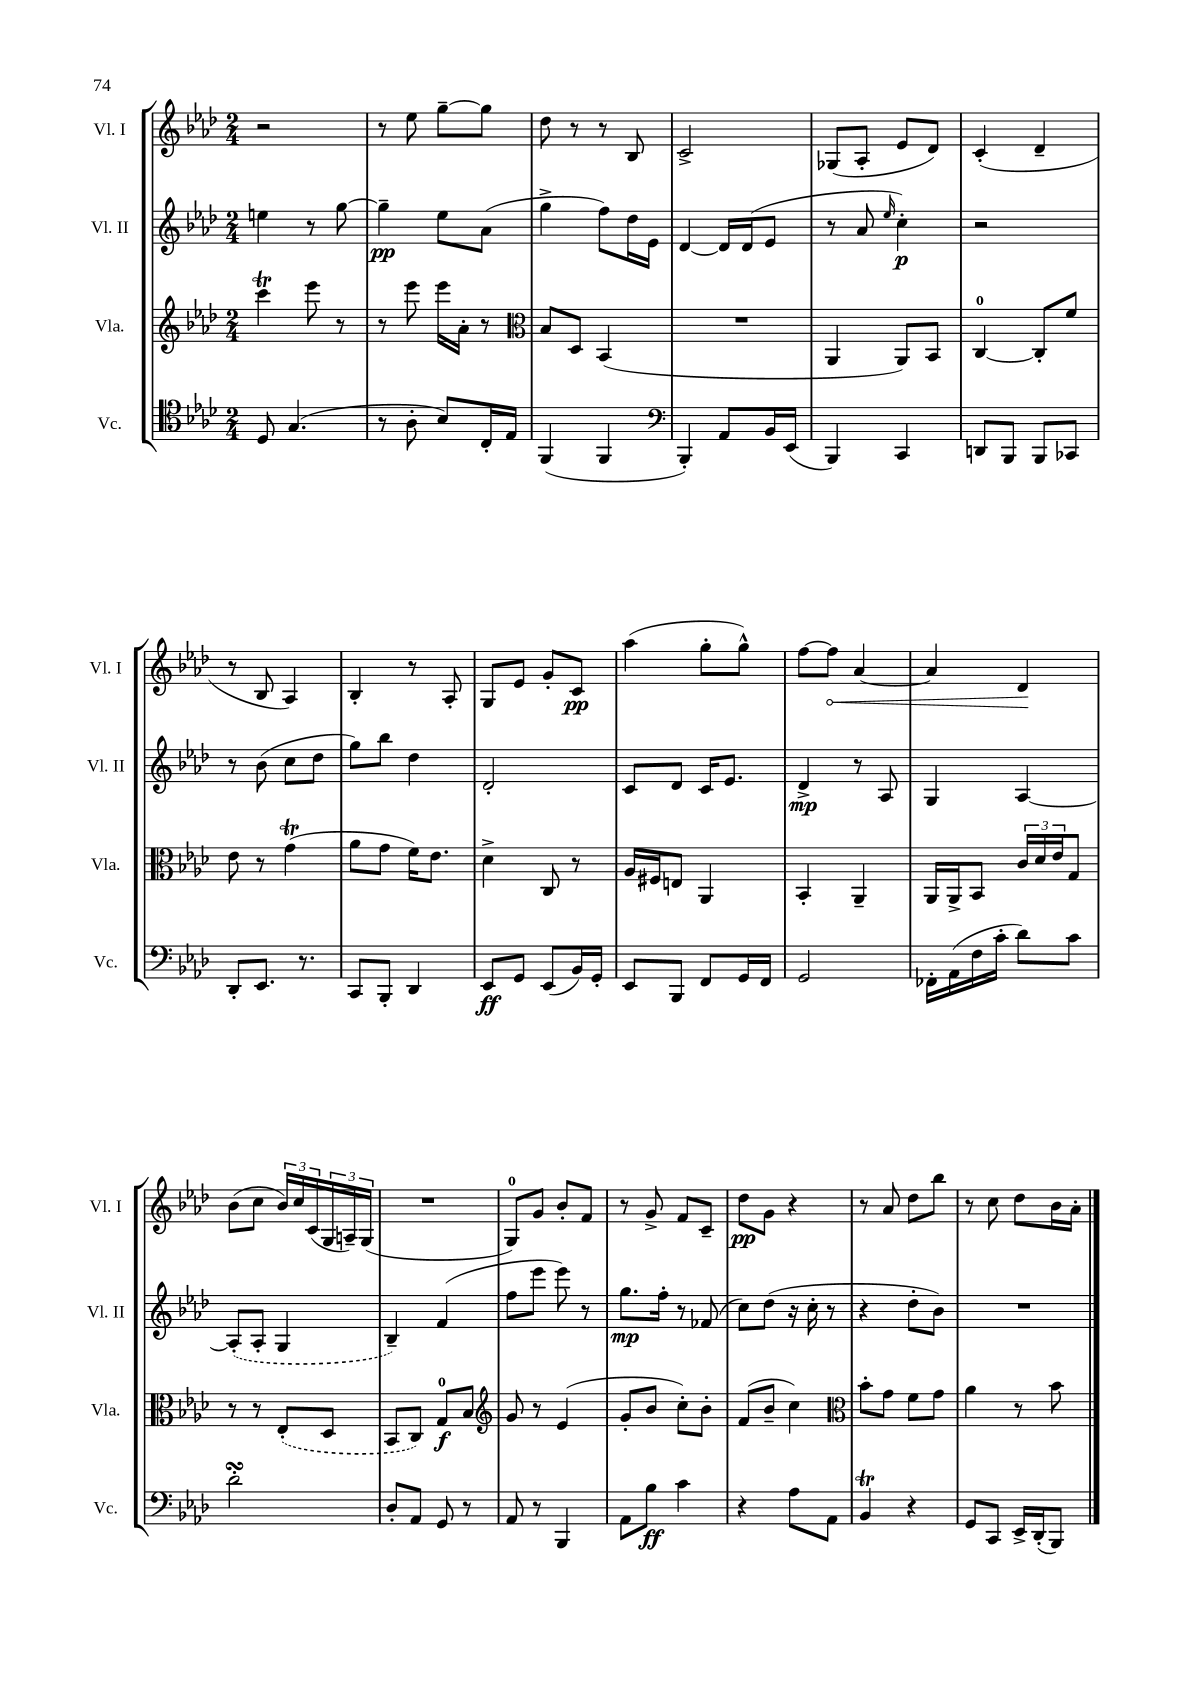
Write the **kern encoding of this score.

**kern	**kern	**kern	**kern
*staff4	*staff3	*staff2	*staff1
*clefC4	*clefG2	*clefG2	*clefG2
*k[b-e-a-d-]	*k[b-e-a-d-]	*k[b-e-a-d-]	*k[b-e-a-d-]
*M2/4	*M2/4	*M2/4	*M2/4
8D-	4ccc	4ee	2r
(4.G	.	.	.
.	8eee-	8r	.
.	8r	[8gg	.
=	=	=	=
8r	8r	4gg~]	8r
8A-'	8eee-	.	8ee-
8B-)	16eee-	8ee-	[8gg~
.	16a-'	.	.
16C'	8r	(8a-	8gg]
16E-	.	.	.
=	=	=	=
*	*clefC3	*	*
(4FF	8B-	4gg^	8dd-
.	8D-	.	8r
4FF	(4BB-	8ff)	8r
.	.	16dd-	8B-
.	.	16e-	.
=	=	=	=
*clefF4	*	*	*
4BBB-')	2r	[4d-	2c^
8AA-	.	16d-]	.
.	.	(16d-	.
16BB-	.	8e-	.
(16EE-	.	.	.
=	=	=	=
4BBB-)	4AA-	8r	(8G-
.	.	8a-	8A-'
.	.	16qqee-	.
4CC	8AA-)	4cc')	8e-
.	8BB-	.	8d-)
=	=	=	=
8DD	[4C	2r	(4c'
8BBB-	.	.	.
8BBB-	8C']	.	4d-~
8CC-	8f	.	.
=	=	=	=
8DD-'	8e-	8r	8r
8.EE-	8r	(8b-	8B-
.	(4g	8cc	4A-)
8.r	.	.	.
.	.	8dd-	.
=	=	=	=
8CC	8a-	8gg)	4B-'
8BBB-'	8g	8bb-	.
4DD-	16f)	4dd-	8r
.	8.e-	.	.
.	.	.	8A-'
=	=	=	=
8EE-	4d-^	2d-'	8G
8GG	.	.	8e-
(8EE-	8C	.	8g'
16BB-)	8r	.	8c
16GG'	.	.	.
=	=	=	=
8EE-	16A-	8c	(4aa-
.	16F#	.	.
8BBB-	8E	8d-	.
8FF	4AA-	16c	8gg'
.	.	8.e-	.
16GG	.	.	8gg^^)
16FF	.	.	.
=	=	=	=
2GG	4BB-'	4d-^	[8ff
.	.	.	8ff]
.	4AA-~	8r	[4a-
.	.	8A-	.
=	=	=	=
16FF-'	16AA-	4G	4a-]
(16AA-	16AA-^	.	.
16F	8BB-	.	.
16c'	.	.	.
8d-)	24c	[4A-	4d-
.	24d-	.	.
.	24e-	.	.
8c	8G	.	.
=	=	=	=
2d-'	8r	(8A-']	(8b-
.	8r	8A-'	8cc
.	(8E-'	4G	24b-)
.	.	.	24cc
.	.	.	(24c
.	8D-	.	24G
.	.	.	24A~)
.	.	.	(24G
=	=	=	=
8D-'	8BB-	4B-~)	2r
8AA-	8C)	.	.
8GG	8G	(4f	.
8r	8B-	.	.
=	=	=	=
*	*clefG2	*	*
8AA-	8g	8ff	8G)
8r	8r	8eee-	8g
4BBB-	(4e-	8eee-)	8b-'
.	.	8r	8f
=	=	=	=
8AA-	8g'	8.gg	8r
8B-	8b-	.	8g^
.	.	16ff'	.
4c	8cc')	8r	8f
.	8b-'	(8f-	8c~
=	=	=	=
4r	(8f	8cc)	8dd-
.	8b-~	(8dd-	8g
8A-	4cc)	16r	4r
.	.	16cc'	.
8AA-	.	8r	.
=	=	=	=
*	*clefC3	*	*
4BB-	8b-'	4r	8r
.	8g	.	8a-
4r	8f	8dd-'	8dd-
.	8g	8b-)	8bb-
=	=	=	=
8GG	4a-	2r	8r
8CC	.	.	8cc
16EE-^	8r	.	8dd-
(16DD-'	.	.	.
8BBB-)	8b-	.	16b-
.	.	.	16a-'
==	==	==	==
*-	*-	*-	*-
